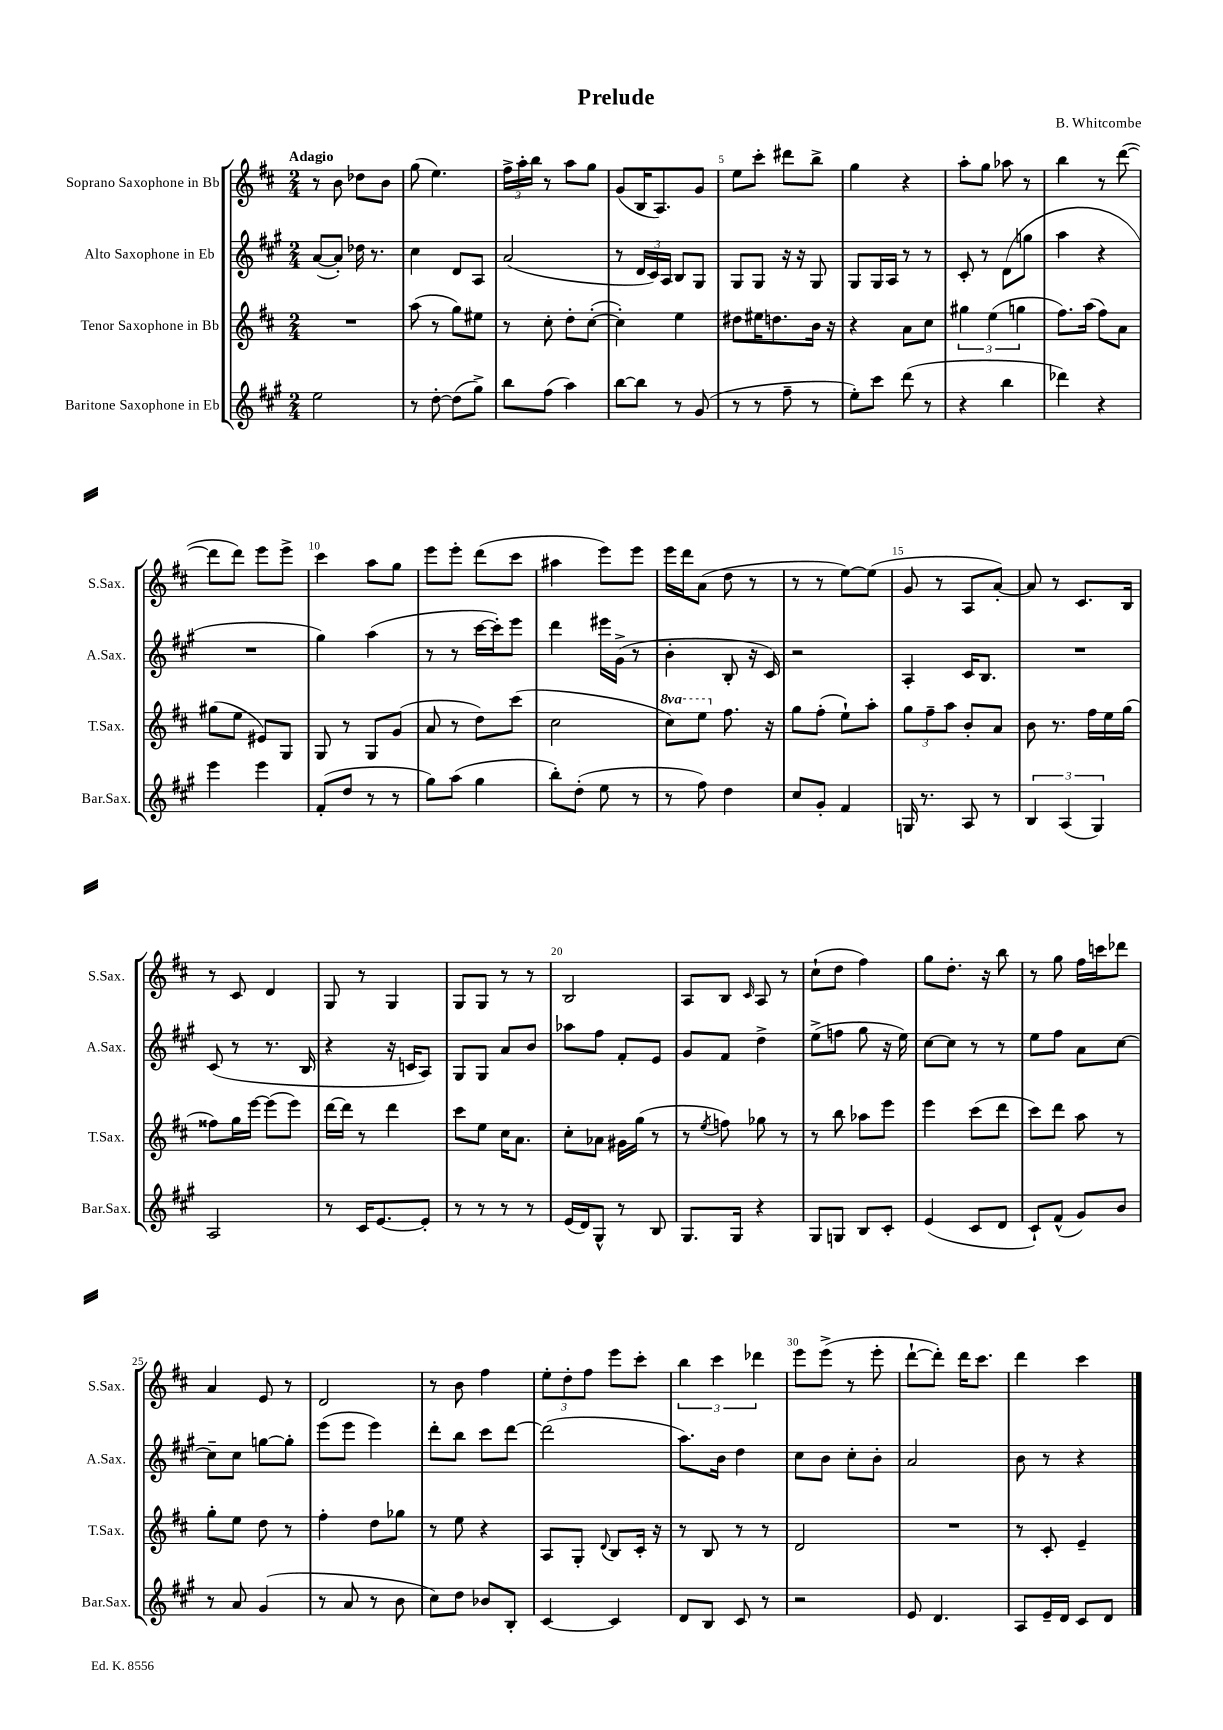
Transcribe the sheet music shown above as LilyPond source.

\header { title = "Prelude" composer = "B. Whitcombe" }
<<
\new StaffGroup <<
\new Staff = "s0" \with { instrumentName = "Soprano Saxophone in Bb" shortInstrumentName = "S.Sax." } {
    \clef treble \key d \major \numericTimeSignature \time 2/4 \tempo "Adagio"
    r8 b'8 des''8 b'8 |
    g''8( e''4.) |
    \tuplet 3/2 { fis''16-> a''16-. b''16 } r8 a''8 g''8 |
    g'8( b16 a8.) g'8 |
    e''8 cis'''8-. dis'''8 b''8-> |
    g''4 r4 |
    a''8-. g''8 aes''8 r8 |
    b''4 r8 d'''8~( |
    d'''8 d'''8) e'''8 e'''8-> |
    cis'''4 a''8 g''8 |
    e'''8 e'''8-. d'''8( cis'''8 |
    ais''4 e'''8) e'''8 |
    e'''16 d'''16 a'8( d''8 r8 |
    r8 r8 e''8~) e''8( |
    g'8 r8 a8 a'8~-.) |
    a'8 r8 cis'8. b16 |
    r8 cis'8 d'4 |
    g8 r8 g4 |
    g8 g8 r8 r8 |
    b2 |
    a8 b8 \grace { cis'16 } a8 r8 |
    cis''8-!( d''8 fis''4) |
    g''8 d''8.-. r16 b''8 |
    r8 g''8 fis''16 c'''16 des'''8 |
    a'4 e'8 r8 |
    d'2 |
    r8 b'8 fis''4 |
    \tuplet 3/2 { e''8-. d''8-. fis''8 } e'''8 cis'''8-. |
    \tuplet 3/2 { b''4 cis'''4 des'''4 } |
    e'''8 e'''8->( r8 e'''8-. |
    d'''8~-! d'''8-.) d'''16 cis'''8. |
    d'''4 cis'''4 \bar "|." |
}
\new Staff = "s1" \with { instrumentName = "Alto Saxophone in Eb" shortInstrumentName = "A.Sax." } {
    \clef treble \key a \major \numericTimeSignature \time 2/4
    a'8~( a'8-.) des''16 r8. |
    cis''4 d'8 a8 |
    a'2( |
    r8 \tuplet 3/2 { d'16 cis'16) a16 } b8 gis8 |
    gis8 gis8 r16 r16 gis8 |
    gis8 gis16 a16 r8 r8 |
    cis'8-. r8 d'8( g''8 |
    a''4 r4 |
    R2 |
    gis''4) a''4( |
    r8 r8 cis'''16~ cis'''16-.) e'''8 |
    d'''4 eis'''16 gis'16->( r8 |
    b'4-. b8-. r16 cis'16) |
    r2 |
    a4-. cis'16 b8. |
    R2 |
    cis'8( r8 r8. b16 |
    r4 r16 c'16 a8) |
    gis8 gis8 a'8 b'8 |
    aes''8 fis''8 fis'8-. e'8 |
    gis'8 fis'8 d''4-> |
    e''8->( f''8 gis''8 r16 e''16) |
    cis''8~ cis''8 r8 r8 |
    e''8 fis''8 a'8 cis''8~ |
    cis''8-- cis''8 g''8~ g''8-. |
    e'''8( e'''8 e'''4) |
    d'''8-. b''8 cis'''8 d'''8~ |
    d'''2( |
    a''8.) b'16 d''4 |
    cis''8 b'8 cis''8-. b'8-. |
    a'2 |
    b'8 r8 r4 \bar "|." |
}
\new Staff = "s2" \with { instrumentName = "Tenor Saxophone in Bb" shortInstrumentName = "T.Sax." } {
    \clef treble \key d \major \numericTimeSignature \time 2/4 \set Staff.ottavationMarkups = #ottavation-simple-ordinals
    R2 |
    a''8( r8 g''8) eis''8 |
    r8 cis''8-. d''8-. cis''8~-.( |
    cis''4-.) e''4 |
    dis''8 eis''16 d''8. b'16 r16 |
    r4 a'8 cis''8 |
    \tuplet 3/2 { gis''4 e''4( g''4 } |
    fis''8.) a''16( fis''8) a'8 |
    gis''8( e''8 eis'8) g8 |
    g8 r8 g8 g'8( |
    a'8 r8 d''8) cis'''8( |
    cis''2 |
    \ottava #1 cis'''8) e'''8 \ottava #0 fis''8. r16 |
    g''8 fis''8-.( e''8-!) a''8-. |
    \tuplet 3/2 { g''8 fis''8-- a''8 } b'8-. a'8 |
    b'8 r8. fis''16 e''16 g''16( |
    fisis''8) g''16 e'''16~ e'''8( e'''8) |
    d'''16~ d'''16 r8 d'''4 |
    cis'''8 e''8 cis''16 a'8. |
    cis''8-. aes'8 gis'16 g''16( r8 |
    r8 \acciaccatura { e''8 } f''8) ges''8 r8 |
    r8 b''8 aes''8 e'''8 |
    e'''4 cis'''8( d'''8 |
    cis'''8) d'''8 a''8 r8 |
    g''8-. e''8 d''8 r8 |
    fis''4-. d''8 ges''8 |
    r8 e''8 r4 |
    a8 g8-. \appoggiatura { d'8 } b8 cis'16-. r16 |
    r8 b8 r8 r8 |
    d'2 |
    R2 |
    r8 cis'8-. e'4-- \bar "|." |
}
\new Staff = "s3" \with { instrumentName = "Baritone Saxophone in Eb" shortInstrumentName = "Bar.Sax." } {
    \clef treble \key a \major \numericTimeSignature \time 2/4
    e''2 |
    r8 d''8~-. d''8( gis''8->) |
    b''8 fis''8( a''4) |
    b''8~ b''8 r8 gis'8( |
    r8 r8 fis''8-- r8 |
    e''8-.) cis'''8 d'''8( r8 |
    r4 b''4 |
    des'''4) r4 |
    e'''4 e'''4 |
    fis'8-.( d''8 r8 r8 |
    gis''8) a''8( gis''4 |
    b''8-.) d''8-.( e''8 r8 |
    r8 fis''8) d''4 |
    cis''8 gis'8-. fis'4 |
    g16 r8. a8 r8 |
    \tuplet 3/2 { b4 a4( gis4) } |
    a2 |
    r8 cis'16 e'8.~ e'8-. |
    r8 r8 r8 r8 |
    e'16( d'16) gis8-^ r8 b8 |
    gis8. gis16 r4 |
    gis8 g8 b8 cis'8-. |
    e'4( cis'8 d'8 |
    cis'8-!) fis'8-^( gis'8) b'8 |
    r8 a'8 gis'4( |
    r8 a'8 r8 b'8 |
    cis''8) d''8 bes'8 b8-. |
    cis'4~ cis'4 |
    d'8 b8 cis'8 r8 |
    r2 |
    e'8 d'4. |
    a8 e'16-- d'16 cis'8 d'8 \bar "|." |
}
>>
>>
\layout { \context { \Score \override BarNumber.break-visibility = ##(#f #t #t) barNumberVisibility = #(every-nth-bar-number-visible 5) } }
